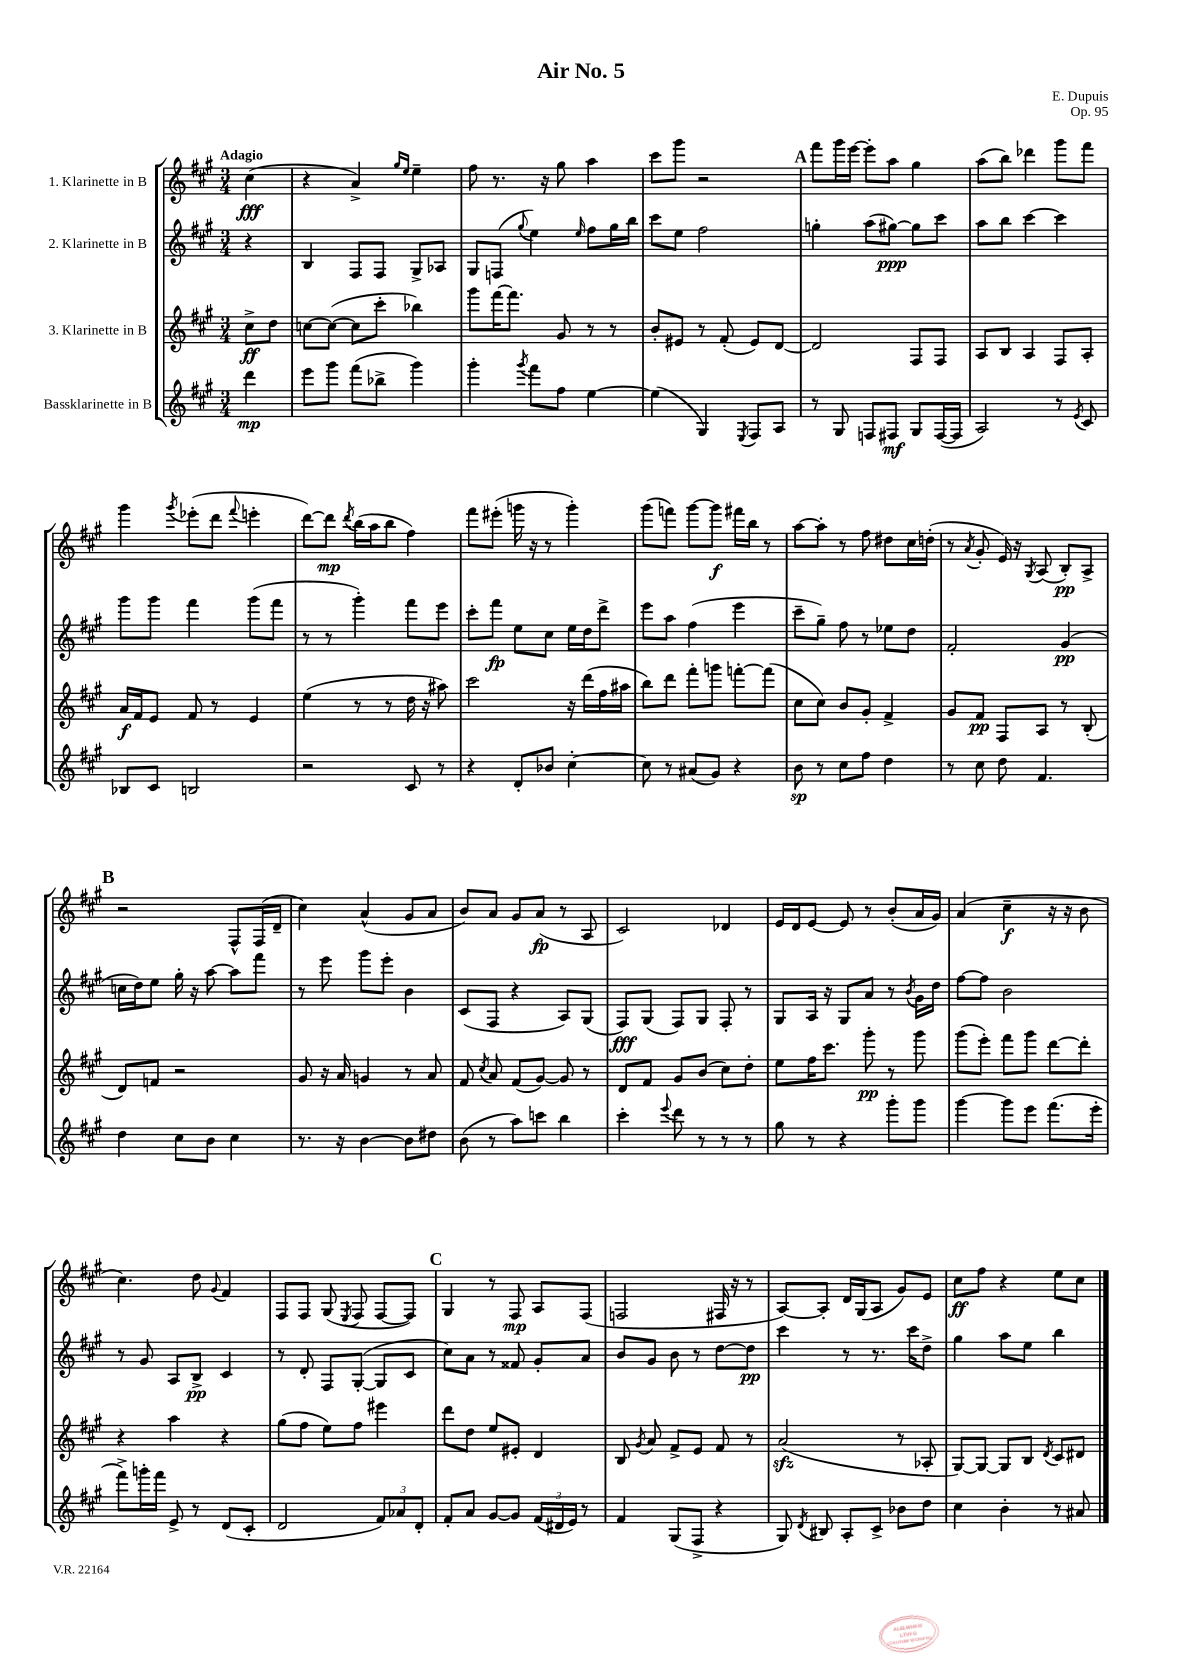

**kern	**dynam	**kern	**dynam	**kern	**dynam	**kern	**dynam
*part4	*part4	*part3	*part3	*part2	*part2	*part1	*part1
*staff4	*staff4	*staff3	*staff3	*staff2	*staff2	*staff1	*staff1
*I"Bassklarinette in B	*	*I"3. Klarinette in B	*	*I"2. Klarinette in B	*	*I"1. Klarinette in B	*
*clefG2	*	*clefG2	*	*clefG2	*	*clefG2	*
*k[f#c#g#]	*	*k[f#c#g#]	*	*k[f#c#g#]	*	*k[f#c#g#]	*
*M3/4	*	*M3/4	*	*M3/4	*	*M3/4	*
=	=	=	=	=	=	=	=
!	!	!	!	!	!	!LO:TX:a:B:t=Adagio	!
4ddd\	mp	8cc#^\L	ff	4r	.	(4cc#\	fff
.	.	8dd\J	.	.	.	.	.
=1	=1	=1	=1	=1	=1	=1	=1
8eee\L	.	[8ccn\L	.	4B/	.	4r	.
8ggg#\J	.	(8cc\J_	.	.	.	.	.
(8fff#\L	.	8cc\L]	.	8F#/L	.	4a^/)	.
8bb-X^\J	.	8ccc#'\J	.	8F#/J	.	.	.
.	.	.	.	.	.	16qqgg#/LL	.
.	.	.	.	.	.	16qqee/JJ	.
4ggg#\)	.	4bb-X\)	.	8G#^/L	.	4ee~\	.
.	.	.	.	8A-X/J	.	.	.
=2	=2	=2	=2	=2	=2	=2	=2
4ggg#'\	.	8ggg#\L	.	8G#/L	.	8ff#\	.
.	.	[16fff#\K	.	(8Fn/J	.	8.r	.
.	.	8.fff#\J]	.	.	.	.	.
8qggg#/	.	.	.	8qqgg#/	.	.	.
8fff#\L	.	.	.	4ee\)	.	.	.
.	.	.	.	.	.	16r	.
8ff#\J	.	8g#/	.	.	.	8gg#\	.
.	.	.	.	16qqee/	.	.	.
[4ee\	.	8r	.	8ff#\L	.	4aa\	.
.	.	8r	.	16gg#\L	.	.	.
.	.	.	.	16bb\JJ	.	.	.
=3	=3	=3	=3	=3	=3	=3	=3
(4ee\]	.	8b'/L	.	8ccc#\L	.	8ccc#\L	.
.	.	8e#X/J	.	8ee\J	.	8ggg#\J	.
4G#/)	.	8r	.	2ff#\	.	2r	.
.	.	(8f#'/	.	.	.	.	.
8qE/	.	.	.	.	.	.	.
8F#/L	.	8e#/L)	.	.	.	.	.
8A/J	.	[8d/J	.	.	.	.	.
!!LO:REH:place=s1:t=A
=4	=4	=4	=4	=4	=4	=4	=4
8r	.	2d/]	.	4ggn'\	.	8fff#\L	.
8G#/	.	.	.	.	.	16ggg#\L	.
.	.	.	.	.	.	[16eee\JJ	.
8Fn/L	.	.	.	(8aa\L	.	8eee'\L]	.
8F#X/J	mf	.	.	[8gg#X\J)	ppp	8aa\J	.
8G#/L	.	8F#/L	.	8gg#\L]	.	4gg#\	.
([16F#/L	.	8F#/J	.	8ccc#\J	.	.	.
16F#/JJ]	.	.	.	.	.	.	.
=5	=5	=5	=5	=5	=5	=5	=5
2A/)	.	8A/L	.	8aa\L	.	(8aa\L	.
.	.	8B/J	.	8bb\J	.	8bb\J)	.
.	.	4A/	.	[4ccc#\	.	4ddd-X\	.
8r	.	8F#/L	.	4ccc#\]	.	8ggg#\L	.
8qe/	.	.	.	.	.	.	.
8c#/	.	8A'/J	.	.	.	8fff#\J	.
!!LO:LB:g=z
=6	=6	=6	=6	=6	=6	=6	=6
8B-X/L	.	16a/LL	f	8ggg#\L	.	4ggg#\	.
.	.	16f#/J	.	.	.	.	.
8c#/J	.	8e/J	.	8ggg#\J	.	.	.
.	.	.	.	.	.	8qggg#/	.
2Bn/	.	8f#/	.	4fff#\	.	(8eee-X'\L	.
.	.	8r	.	.	.	8ddd\J	.
.	.	.	.	.	.	8qqfff#/	.
.	.	4e/	.	(8ggg#\L	.	4eeen'\	.
.	.	.	.	8fff#\J	.	.	.
=7	=7	=7	=7	=7	=7	=7	=7
2r	.	(4ee\	.	8r	.	[8ddd\L)	.
.	.	.	.	8r	.	8ddd\J]	mp
.	.	.	.	.	.	8qddd/	.
.	.	8r	.	4ggg#'\)	.	(16bb\LL	.
.	.	.	.	.	.	16aa\J	.
.	.	8r	.	.	.	8bb\J	.
8c#/	.	16dd\	.	8fff#\L	.	4ff#\)	.
.	.	16r	.	.	.	.	.
8r	.	8aa#X\)	.	8eee\J	.	.	.
=8	=8	=8	=8	=8	=8	=8	=8
4r	.	2ccc#\	.	8ccc#'\L	.	8fff#\L	.
.	.	.	.	8fff#\J	fp	(8eee#X'\J	.
8d'/L	.	.	.	8ee\L	.	16gggn\	.
.	.	.	.	.	.	16r	.
8b-X/J	.	.	.	8cc#\J	.	8r	.
[4cc#'\	.	16r	.	16ee\LL	.	4ggg'\)	.
.	.	(16ddd\LL	.	16dd\J	.	.	.
.	.	16ff#\	.	8ddd^\J	.	.	.
.	.	16aa#X\JJ	.	.	.	.	.
=9	=9	=9	=9	=9	=9	=9	=9
8cc#\]	.	8bb\L)	.	8eee\L	.	(8ggg#\L	.
8r	.	8ddd\J	.	8aa\J	.	8fffn\J)	.
(8a#X/L	.	8fff#'\L	.	(4ff#\	.	[8ggg#\L	.
8g#/J)	.	8gggn\J	.	.	.	8ggg#\J]	f
4r	.	[8fffn'\L	.	4eee\	.	16fff#X\LL	.
.	.	.	.	.	.	16bb\JJ	.
.	.	(8fff\J]	.	.	.	8r	.
=10	=10	=10	=10	=10	=10	=10	=10
8b\	sp	8cc#\L	.	8ccc#~\L	.	[8aa\L	.
8r	.	8cc#\J)	.	8gg#~\J)	.	8aa'\J]	.
8cc#\L	.	8b/L	.	8ff#\	.	8r	.
8ff#\J	.	8g#'/J	.	8r	.	8ff#\	.
4dd\	.	4f#^/	.	8ee-X\L	.	8dd#X\L	.
.	.	.	.	8dd\J	.	16cc#\L	.
.	.	.	.	.	.	(16ddn'\JJ	.
=11	=11	=11	=11	=11	=11	=11	=11
8r	.	8g#/L	.	2f#'/	.	8r	.
.	.	.	.	.	.	8qa/	.
8cc#\	.	8f#/J	pp	.	.	8g#'/	.
8dd\	.	8F#/L	.	.	.	16e/)	.
.	.	.	.	.	.	16r	.
.	.	.	.	.	.	8qG#/	.
4.f#/	.	8A/J	.	.	.	(8A/	.
.	.	8r	.	(4g#/	pp	8B'/L)	pp
.	.	(8B'/	.	.	.	8A^/J	.
!!LO:LB:g=z
!!LO:REH:place=s1:t=B
=12	=12	=12	=12	=12	=12	=12	=12
4dd\	.	8d/L)	.	16ccn\LL	.	2r	.
.	.	.	.	16dd\J)	.	.	.
.	.	8fn/J	.	8ee\J	.	.	.
8cc#\L	.	2r	.	16gg#'\	.	.	.
.	.	.	.	16r	.	.	.
8b\J	.	.	.	[8aa\	.	.	.
4cc#\	.	.	.	8aa\L]	.	8F#^^/L	.
.	.	.	.	8fff#\J	.	(16F#/L	.
.	.	.	.	.	.	16d~/JJ	.
=13	=13	=13	=13	=13	=13	=13	=13
8.r	.	8g#/	.	8r	.	4cc#\)	.
.	.	16r	.	8eee\	.	.	.
16r	.	16a/	.	.	.	.	.
[4b\	.	4gn/	.	8ggg#\L	.	(4a^^/	.
.	.	.	.	8eee'\J	.	.	.
8b\L]	.	8r	.	4b\	.	8g#/L	.
8dd#X\J	.	8a/	.	.	.	8a/J	.
=14	=14	=14	=14	=14	=14	=14	=14
(8b\	.	8f#/	.	(8c#/L	.	8b/L)	.
.	.	8qcc#/	.	.	.	.	.
8r	.	8a/	.	8F#/J	.	8a/J	.
8aa\L)	.	(8f#/L	.	4r	.	8g#/L	.
8cccn\J	.	[8g#/J)	.	.	.	(8a/J	fp
4bb\	.	8g#/]	.	8A/L)	.	8r	.
.	.	8r	.	(8G#/J	.	8A/	.
=15	=15	=15	=15	=15	=15	=15	=15
4ccc#'\	.	8d/L	.	8F#/L)	fff	2c#/)	.
.	.	8f#/J	.	(8G#/J	.	.	.
8qqeee/	.	.	.	.	.	.	.
8ddd\	.	8g#/L	.	8F#/L)	.	.	.
8r	.	(8b/J	.	8G#/J	.	.	.
8r	.	8cc#\L)	.	8F#'/	.	4d-X/	.
8r	.	8dd'\J	.	8r	.	.	.
=16	=16	=16	=16	=16	=16	=16	=16
8gg#\	.	8ee\L	.	8G#/L	.	16e/LL	.
.	.	.	.	.	.	16d/J	.
8r	.	16ff#\K	.	16A/Jk	.	[8e/J	.
.	.	8.ccc#\J	.	16r	.	.	.
4r	.	.	.	8G#/L	.	8e/]	.
.	.	8ggg#'\	pp	8a/J	.	8r	.
8ggg#'\L	.	8r	.	8r	.	(8b'/L	.
.	.	.	.	8qb/	.	.	.
8ggg#\J	.	8ggg#\	.	16g#\LL	.	16a/L	.
.	.	.	.	16dd\JJ	.	16g#/JJ)	.
=17	=17	=17	=17	=17	=17	=17	=17
[4ggg#\	.	(8ggg#\L	.	[8ff#\L	.	(4a/	.
.	.	8eee'\J)	.	8ff#\J]	.	.	.
8ggg#\L]	.	8fff#\L	.	2b\	.	4cc#~\	f
8eee\J	.	8ggg#\J	.	.	.	.	.
(8.fff#\L	.	[8ddd\L	.	.	.	16r	.
.	.	.	.	.	.	16r	.
.	.	8ddd'\J]	.	.	.	8b\	.
16eee'\Jk	.	.	.	.	.	.	.
!!LO:LB:g=z
=18	=18	=18	=18	=18	=18	=18	=18
8fff#^\L)	.	4r	.	8r	.	4.cc#\)	.
16gggn'\L	.	.	.	8g#/	.	.	.
16fff#\JJ	.	.	.	.	.	.	.
8e^/	.	4aa\	.	8A/L	.	.	.
8r	.	.	.	8B^/J	pp	8dd\	.
.	.	.	.	.	.	8qqg#/	.
(8d/L	.	4r	.	4c#/	.	4f#/	.
8c#'/J	.	.	.	.	.	.	.
=19	=19	=19	=19	=19	=19	=19	=19
2d/	.	(8gg#\L	.	8r	.	8F#/L	.
.	.	8ff#\J	.	8d'/	.	8F#/J	.
.	.	8ee\L)	.	8F#/L	.	(8G#/	.
.	.	.	.	.	.	8qE/	.
.	.	8ff#\J	.	([8G#'/J	.	8F#/	.
12f#/L)	.	4eee#X\	.	8G#/L]	.	[8F#/L	.
12a-X/	.	.	.	.	.	.	.
.	.	.	.	8c#/J	.	8F#/J])	.
12d'/J	.	.	.	.	.	.	.
!!LO:REH:place=s1:t=C
=20	=20	=20	=20	=20	=20	=20	=20
8f#'/L	.	8ddd\L	.	8cc#\L)	.	4G#/	.
8a/J	.	8dd\J	.	8a\J	.	.	.
[8g#/L	.	8ee/L	.	8r	.	8r	.
8g#/J]	.	8e#X'/J	.	8f##X/	.	8F#/	mp
(24f#/LL	.	4d/	.	8g#'/L	.	8A/L	.
24d#X/	.	.	.	.	.	.	.
24e/JJ)	.	.	.	.	.	.	.
8r	.	.	.	8a/J	.	(8F#/J	.
=21	=21	=21	=21	=21	=21	=21	=21
4f#/	.	8B/	.	8b/L	.	2Fn/	.
.	.	8qg#/	.	.	.	.	.
.	.	8a/	.	8g#/J	.	.	.
(8G#/L	.	8f#^/L	.	8b\	.	.	.
8F#^/J	.	8e/J	.	8r	.	.	.
4r	.	8f#/	.	[8dd\L	.	16F#X/	.
.	.	.	.	.	.	16r	.
.	.	8r	.	8dd\J]	pp	8r	.
=22	=22	=22	=22	=22	=22	=22	=22
8G#/)	.	(2azz/	.	4ccc#\	.	[8A/L)	.
8qd/	.	.	.	.	.	.	.
8B#X/	.	.	.	.	.	8A'/J]	.
8A'/L	.	.	.	8r	.	16d/LL	.
.	.	.	.	.	.	(16G#/J	.
8c#^/J	.	.	.	8.r	.	8A/J	.
8b-X\L	.	8r	.	.	.	8g#/L)	.
.	.	.	.	16ccc#\KL	.	.	.
8dd\J	.	8A-X'/	.	8dd^\J	.	8e/J	.
=23	=23	=23	=23	=23	=23	=23	=23
4cc#\	.	[8G#/L)	.	4gg#\	.	8cc#\L	ff
.	.	8G#/J_	.	.	.	8ff#\J	.
4b'\	.	8G#/L]	.	8aa\L	.	4r	.
.	.	8B/J	.	8ee\J	.	.	.
.	.	8qd/	.	.	.	.	.
8r	.	8c#/L	.	4bb\	.	8ee\L	.
8a#X/	.	8d#X/J	.	.	.	8cc#\J	.
==	==	==	==	==	==	==	==
*-	*-	*-	*-	*-	*-	*-	*-
